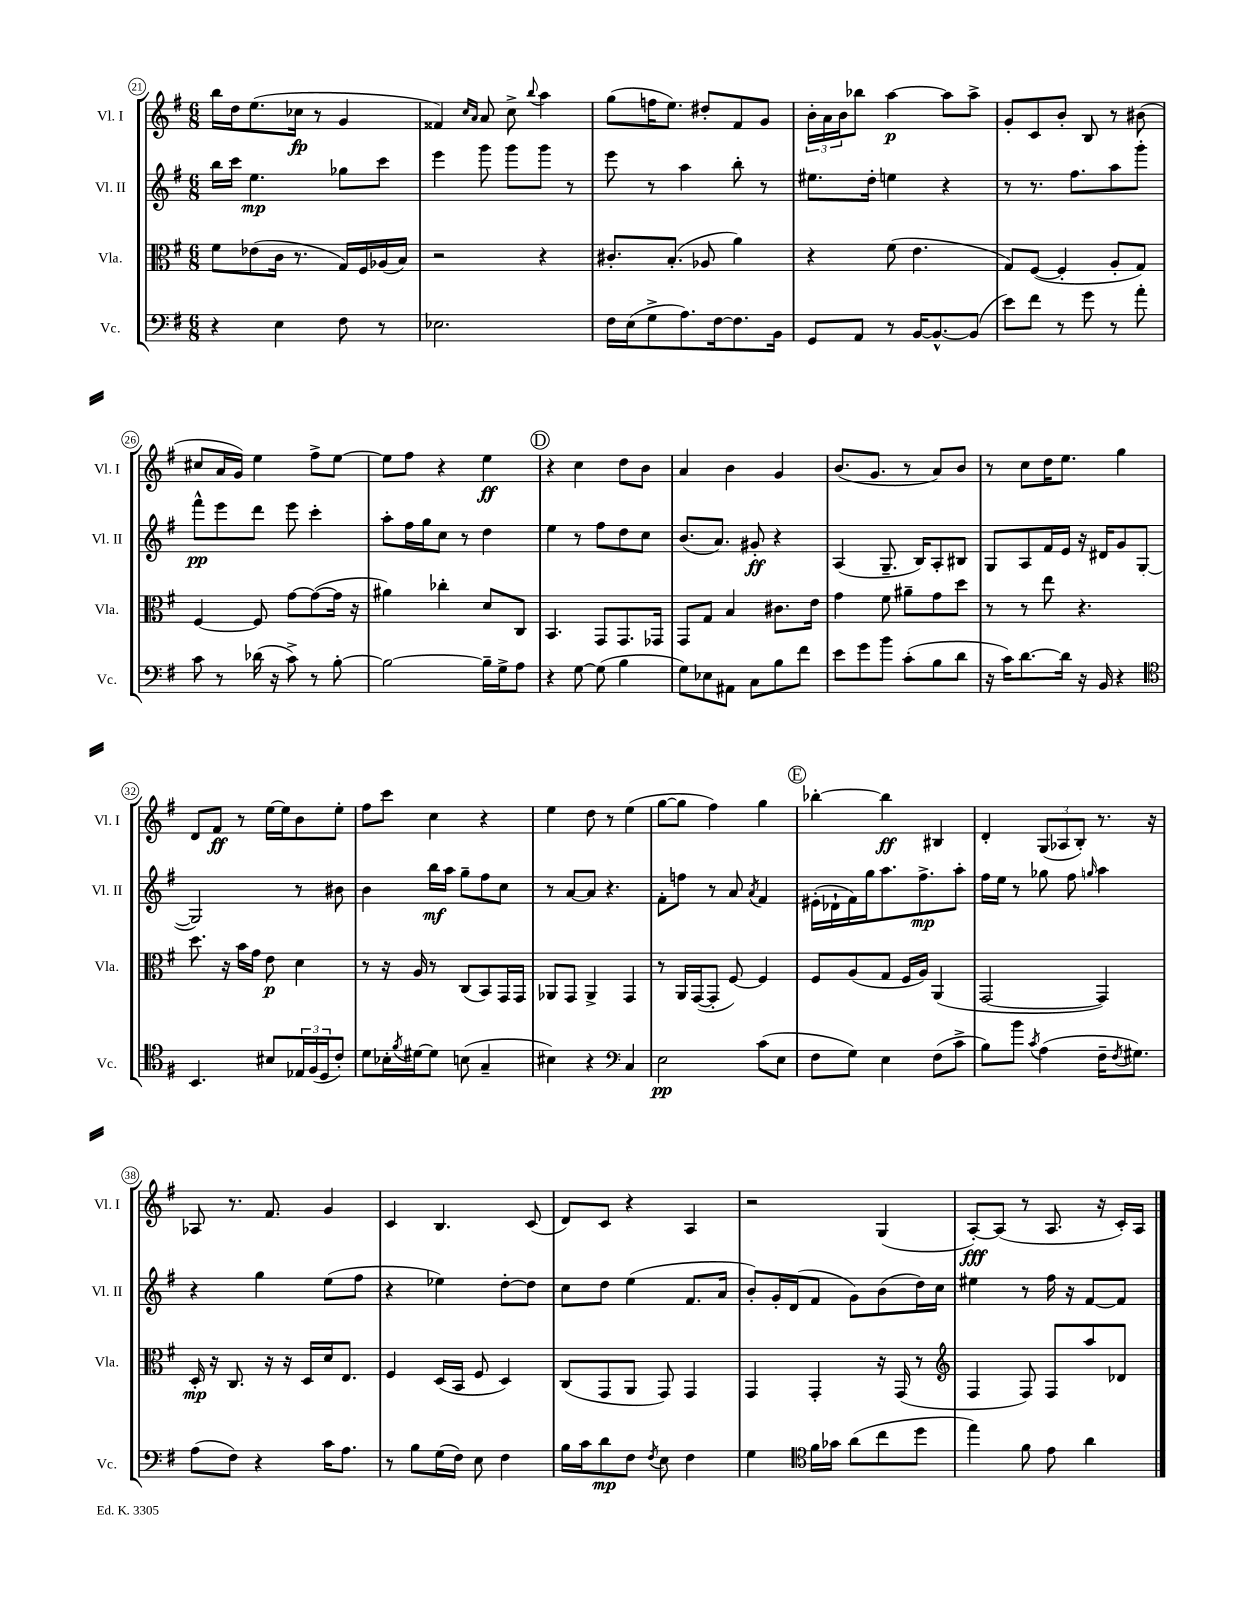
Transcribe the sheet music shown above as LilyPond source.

<<
\new StaffGroup <<
\new Staff = "s0" \with { instrumentName = "Vl. I" shortInstrumentName = "Vl. I" } {
    \clef treble \key g \major \numericTimeSignature \time 6/8
    b''16 d''16 e''8.( ces''16\fp r8 g'4 |
    fisis'4) \grace { c''16 a'16 } a'8 c''8-> \appoggiatura { b''8 } a''4 |
    g''8( f''16 e''8.) dis''8-. fis'8 g'8 |
    \tuplet 3/2 { b'16-. a'16 b'16 } bes''8 a''4~\p a''8 a''8-> |
    g'8-. c'8 b'8-. b8 r8 bis'8( |
    cis''8 a'16 g'16) e''4 fis''8-> e''8~ |
    e''8 fis''8 r4 e''4\ff |
    \mark \markup { \circle "D" } r4 c''4 d''8 b'8 |
    a'4 b'4 g'4 |
    b'8.( g'8. r8 a'8) b'8 |
    r8 c''8 d''16 e''8. g''4 |
    d'8 fis'8\ff r8 e''16~ e''16 b'8 e''8-. |
    fis''8 c'''8 c''4 r4 |
    e''4 d''8 r8 e''4( |
    g''8~ g''8 fis''4) g''4 |
    \mark \markup { \circle "E" } bes''4~-. bes''4\ff bis4 |
    d'4-. \tuplet 3/2 { g8( aes8 b8-.) } r8. r16 |
    aes8 r8. fis'8. g'4 |
    c'4 b4. c'8( |
    d'8) c'8 r4 a4 |
    r2 g4( |
    a8~-.\fff) a8( r8 a8. r16 c'16-.) a16 \bar "|." |
}
\new Staff = "s1" \with { instrumentName = "Vl. II" shortInstrumentName = "Vl. II" } {
    \clef treble \key g \major \numericTimeSignature \time 6/8
    b''16 c'''16 e''4.\mp ges''8 c'''8 |
    e'''4 g'''8 g'''8 g'''8 r8 |
    e'''8 r8 a''4 b''8-. r8 |
    eis''8. d''16-. e''4 r4 |
    r8 r8. fis''8. a''8 g'''8-. |
    fis'''8-^\pp e'''8 d'''8 e'''8 c'''4-. |
    a''8-. fis''16 g''16 c''8 r8 d''4 |
    \mark \markup { \circle "D" } e''4 r8 fis''8 d''8 c''8 |
    b'8.( a'8.) gis'8-.\ff r4 |
    a4( g8.-- b16) a8-. bis8 |
    g8 a8 fis'16 e'16 r16 dis'16 g'8 g8~( |
    g2) r8 bis'8 |
    b'4 b''16\mf a''16 g''8-- fis''8 c''8 |
    r8 a'8~ a'8 r4. |
    fis'8-. f''8 r8 a'8 \acciaccatura { a'8 } fis'4 |
    \mark \markup { \circle "E" } eis'16-.( des'16-! fis'16) g''16 a''8. fis''8.->\mp a''8-. |
    fis''16 e''16 r8 ges''8 fis''8 \grace { g''16 } a''4 |
    r4 g''4 e''8( fis''8 |
    r4 ees''4) d''8~-. d''8 |
    c''8 d''8 e''4( fis'8. a'16 |
    b'8-.) g'16-. d'16( fis'8 g'8) b'8( d''16) c''16 |
    eis''4 r8 fis''16 r16 fis'8~ fis'8 \bar "|." |
}
\new Staff = "s2" \with { instrumentName = "Vla." shortInstrumentName = "Vla." } {
    \clef alto \key g \major \numericTimeSignature \time 6/8
    fis'8 ees'8( c'16 r8. g16) fis16 aes16( b16) |
    r2 r4 |
    cis'8.-. b8.-.( aes8 a'4) |
    r4 fis'8( e'4. |
    g8) fis8~( fis4-. a8-. g8) |
    fis4~ fis8 g'8~ g'8~( g'16 r16 |
    ais'4) ces''4-. d'8 c8 |
    \mark \markup { \circle "D" } b,4. g,8 g,8. ges,16 |
    g,8 g8 b4 cis'8. e'16 |
    g'4 fis'8 ais'8-- g'8 d''8 |
    r8 r8 e''8 r4. |
    d''8. r16 b'16 g'16 e'8\p d'4 |
    r8 r16 a16 r8 c8( b,8) g,16 g,16 |
    aes,8 g,8 aes,4-> g,4 |
    r8 a,16 g,16~( g,8-. fis8~) fis4 |
    \mark \markup { \circle "E" } fis8 a8( g8 fis16 a16) a,4( |
    g,2~ g,4) |
    d16-.\mp r16 c8. r16 r16 d16 d'16 e8. |
    fis4 d16( b,16 fis8 d4) |
    c8( g,8 a,8 g,8) g,4 |
    g,4 g,4-. r16 g,16( r8 |
    \clef treble fis4 fis8) fis8 a''8 des'8 \bar "|." |
}
\new Staff = "s3" \with { instrumentName = "Vc." shortInstrumentName = "Vc." } {
    \clef bass \key g \major \numericTimeSignature \time 6/8
    r4 e4 fis8 r8 |
    ees2. |
    fis16 e16( g8-> a8.) fis16~ fis8. b,16 |
    g,8 a,8 r8 b,16~ b,8.~-^ b,8( |
    e'8) fis'8 r8 g'8 r8 a'8-. |
    c'8 r8 des'16( r16 c'8->) r8 b8~-. |
    b2~ b16-- g16-> a8 |
    \mark \markup { \circle "D" } r4 g8~ g8( b4 |
    g8) ees8 ais,8 c8 b8 fis'8 |
    e'8 g'8 b'8 c'8-.( b8 d'8 |
    r16 c'16) d'8.~ d'16 r16 b,16 r4 |
    \clef tenor b,4. bis8 \tuplet 3/2 { ees16 fis16( d16 } c'8-.) |
    d'8 bes16-. \acciaccatura { fis'8 } dis'16~ dis'8 b8( g4-- |
    bis4) r4 \clef bass c4 |
    e2\pp c'8( e8 |
    \mark \markup { \circle "E" } fis8 g8) e4 fis8( c'8-> |
    b8) b'8 \acciaccatura { c'8 } a4( fis16-- \acciaccatura { fis8 } gis8.) |
    a8( fis8) r4 c'16 a8. |
    r8 b8 g16( fis16) e8 fis4 |
    b16 c'16 d'8\mp fis8 \acciaccatura { fis8 } e8 fis4 |
    g4 \clef tenor fis'16 ges'16 a'8( c''8 d''8 |
    e''4) fis'8 e'8 a'4 \bar "|." |
}
>>
>>
\layout { \context { \Score currentBarNumber = #21 \override BarNumber.stencil = #(make-stencil-circler 0.1 0.3 ly:text-interface::print) } }
